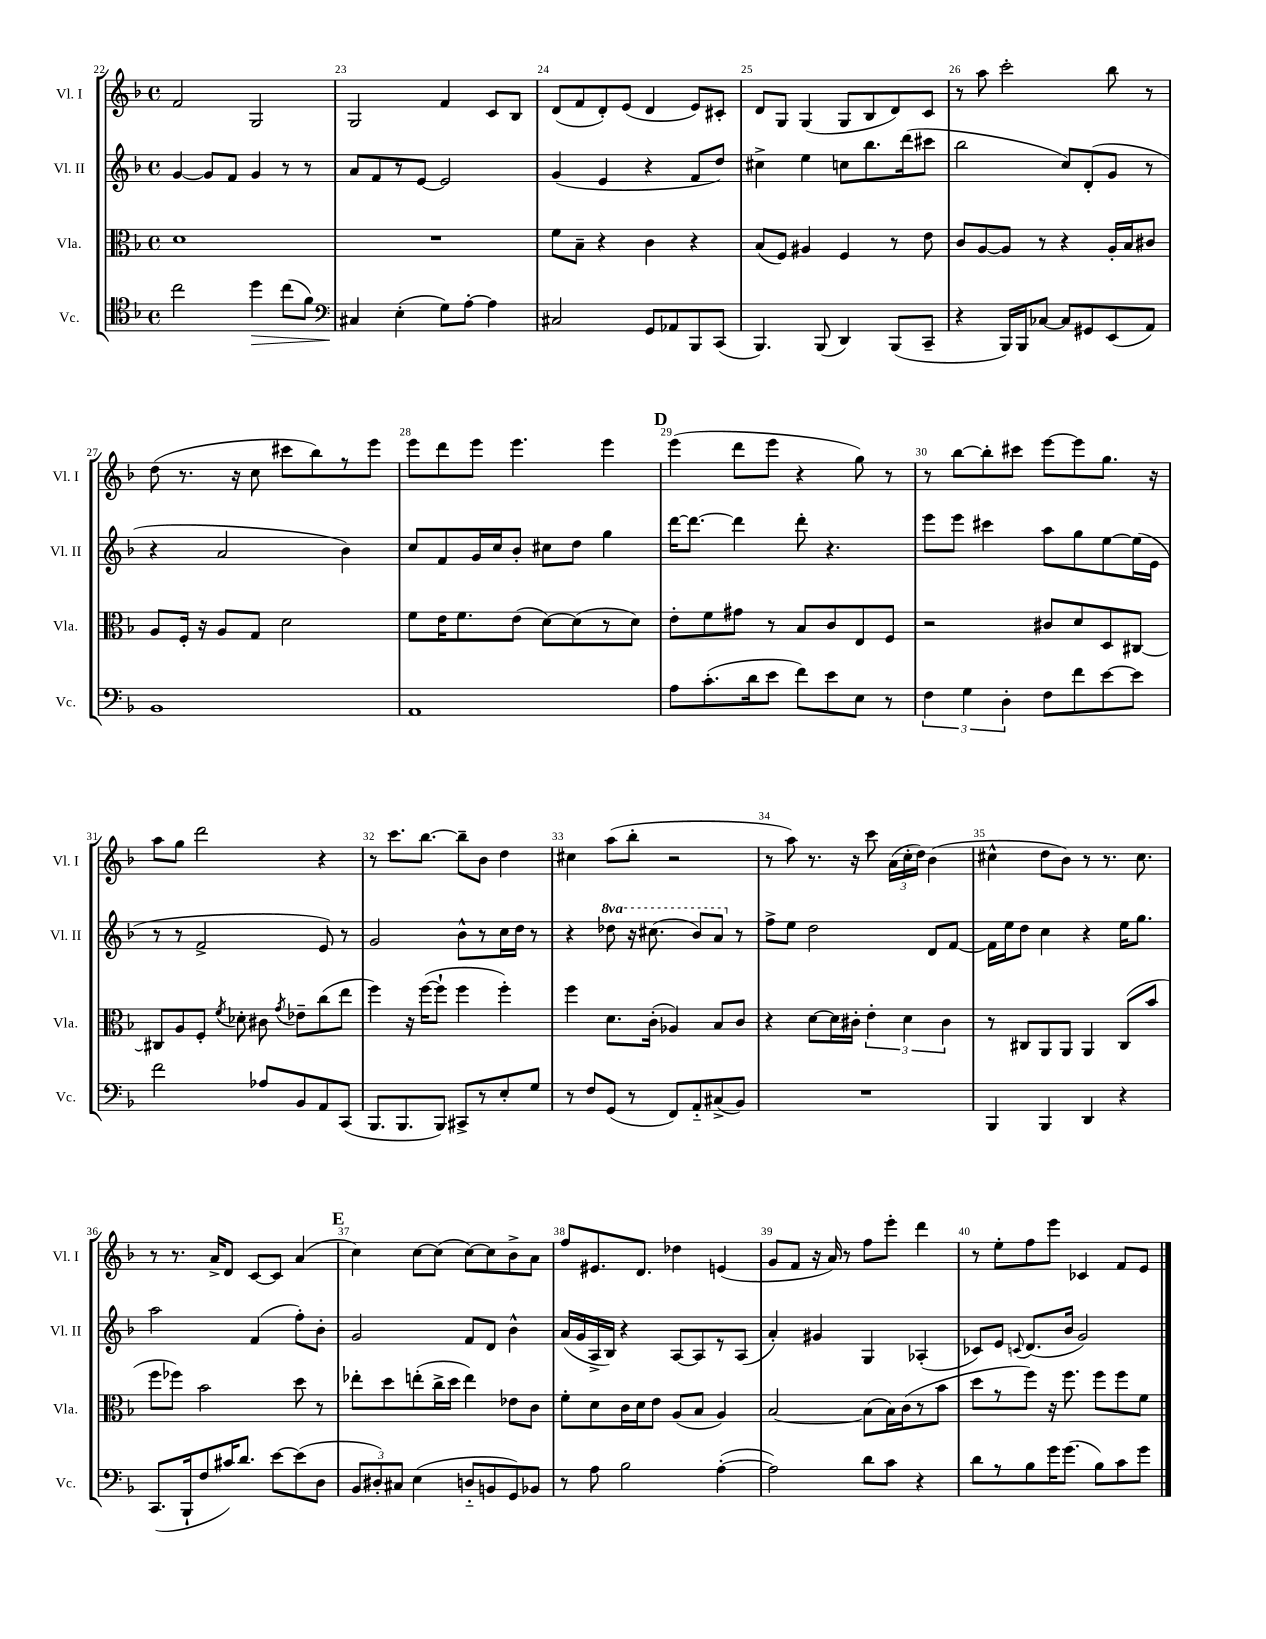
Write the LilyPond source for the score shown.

<<
\new StaffGroup <<
\new Staff = "s0" \with { instrumentName = "Vl. I" shortInstrumentName = "Vl. I" } {
    \clef treble \key f \major \defaultTimeSignature \time 4/4
    \autoBeamOff f'2 g2 |
    g2 f'4 c'8[ bes8] |
    d'8[( f'8 d'8-.) e'8]( d'4 e'8[) cis'8]-. |
    d'8[ g8] g4( g8[ bes8 d'8) c'8] |
    r8 a''8 c'''2-. bes''8 r8 |
    d''8( r8. r16 c''8 cis'''8[ bes''8) r8 e'''8] |
    e'''8[ d'''8 e'''8] e'''4. e'''4 |
    \mark \markup { \bold "D" } e'''4( d'''8[ e'''8] r4 g''8) r8 |
    r8 bes''8[~ bes''8-. cis'''8] e'''8[~ e'''8 g''8.] r16 |
    a''8[ g''8] d'''2 r4 |
    r8 c'''8.[ bes''8.]~ bes''8[-- bes'8] d''4 |
    cis''4 a''8[( bes''8]-. r2 |
    r8 a''8) r8. r16 c'''8 \tuplet 3/2 { a'16[( c''16-. d''16]) } bes'4( |
    cis''4-^ d''8[ bes'8]) r8 r8. cis''8. |
    r8 r8. a'16[-> d'8] c'8[~ c'8] a'4( |
    \mark \markup { \bold "E" } c''4) c''8[~ c''8]( c''8[~) c''8 bes'8-> a'8] |
    f''8[ eis'8. d'8.] des''4 e'4( |
    g'8[ f'8] r16 a'16) r8 f''8[ e'''8]-. d'''4 |
    r8 e''8[-. f''8 e'''8] ces'4 f'8[ e'8] \bar "|." |
}
\new Staff = "s1" \with { instrumentName = "Vl. II" shortInstrumentName = "Vl. II" } {
    \clef treble \key f \major \defaultTimeSignature \time 4/4 \set Staff.ottavationMarkups = #ottavation-simple-ordinals
    \autoBeamOff g'4~ g'8[ f'8] g'4 r8 r8 |
    a'8[ f'8 r8 e'8]~ e'2 |
    g'4( e'4 r4 f'8[ d''8]) |
    cis''4-> e''4 c''8[ bes''8. d'''16( cis'''8] |
    bes''2 c''8[) d'8-.( g'8] r8 |
    r4 a'2 bes'4) |
    c''8[ f'8 g'16 c''16 bes'8]-. cis''8[ d''8] g''4 |
    \mark \markup { \bold "D" } d'''16[~ d'''8.]~ d'''4 d'''8-. r4. |
    e'''8[ e'''8] cis'''4 a''8[ g''8 e''8~ e''16( e'16] |
    r8 r8 f'2-> e'8) r8 |
    g'2 bes'8[-^ r8 c''16 d''16] r8 |
    r4 \ottava #1 des'''8 r16 cis'''8.( bes''8[) a''8] \ottava #0 r8 |
    f''8[-> e''8] d''2 d'8[ f'8]~ |
    f'16[ e''16 d''8] c''4 r4 e''16[ g''8.] |
    a''2 f'4( f''8[-.) bes'8]-. |
    \mark \markup { \bold "E" } g'2 f'8[ d'8] bes'4-^ |
    a'16[( g'16 a16-> bes16]) r4 a8[~ a8 r8 a8]( |
    a'4-.) gis'4 g4 aes4-.( |
    ces'8[) e'8] \appoggiatura { c'8 } d'8.[( bes'16] g'2) \bar "|." |
}
\new Staff = "s2" \with { instrumentName = "Vla." shortInstrumentName = "Vla." } {
    \clef alto \key f \major \defaultTimeSignature \time 4/4
    \autoBeamOff d'1 |
    R1 |
    f'8[ bes8]-- r4 c'4 r4 |
    bes8[( f8]) ais4 f4 r8 e'8 |
    c'8[ a8~ a8] r8 r4 a16[-. bes16 cis'8] |
    a8[ f16]-. r16 a8[ g8] d'2 |
    f'8[ e'16 f'8. e'8]( d'8[~) d'8( r8 d'8]) |
    \mark \markup { \bold "D" } e'8[-. f'8 gis'8] r8 bes8[ c'8 e8 f8] |
    r2 cis'8[ d'8 d8 cis8]~ |
    cis8[ a8 f8]-. \acciaccatura { f'8 } des'8-. cis'8 \acciaccatura { g'8 } ees'8[-- c''8( e''8] |
    f''4) r16 f''16[~( f''8]-! f''4 f''4-.) |
    f''4 d'8.[ c'16]-.( aes4) bes8[ c'8] |
    r4 d'8[~ d'16 cis'16]-. \tuplet 3/2 { e'4-. d'4 cis'4 } |
    r8 cis8[ a,8 a,8] a,4 cis8[( bes'8] |
    f''8[ fes''8]) bes'2 d''8 r8 |
    \mark \markup { \bold "E" } ees''8[-. d''8 e''8-.( c''16-> d''16] e''4) ees'8[ c'8] |
    f'8[-. d'8 c'16 d'16 e'8] a8[( bes8] a4) |
    bes2~ bes8[( bes16) c'16( r8 bes'8] |
    d''8[ r8 f''8]) r16 f''8. f''8[ f''8 f'8] \bar "|." |
}
\new Staff = "s3" \with { instrumentName = "Vc." shortInstrumentName = "Vc." } {
    \clef tenor \key f \major \defaultTimeSignature \time 4/4
    \autoBeamOff c''2 d''4\> c''8[( f'8]) |
    \clef bass cis4\! e4-.( g8[) a8]~-. a4 |
    cis2 g,8[ aes,8 bes,,8 c,8]( |
    bes,,4.) bes,,8( d,4) bes,,8[( c,8]-- |
    r4 bes,,16[) bes,,16 ces8]~ ces8[ gis,8 e,8( a,8]) |
    bes,1 |
    a,1 |
    \mark \markup { \bold "D" } a8[ c'8.-.( d'16 e'8] f'8[) e'8 e8] r8 |
    \tuplet 3/2 { f4 g4 d4-. } f8[ f'8 e'8~ e'8] |
    f'2 aes8[ bes,8 a,8 c,8]( |
    bes,,8.[ bes,,8. bes,,8]) cis,8[-> r8 e8-. g8] |
    r8 f8[ g,8]( r8 f,8[) a,8-_ cis8->( bes,8]) |
    R1 |
    bes,,4 bes,,4 d,4 r4 |
    c,8.[( bes,,16-! f8 cis'16) d'8.] e'8[~ e'8( d8] |
    \mark \markup { \bold "E" } \tuplet 3/2 { bes,8[ dis8-.) cis8] } e4( d8[-_ b,8 g,8) bes,8] |
    r8 a8 bes2 a4~-.( |
    a2) d'8[ c'8] r4 |
    d'8[ r8 bes8 g'16 g'8.]( bes8[) c'8 g'8] \bar "|." |
}
>>
>>
\layout { \context { \Score currentBarNumber = #22 \override BarNumber.break-visibility = ##(#f #t #t) barNumberVisibility = #all-bar-numbers-visible } }
